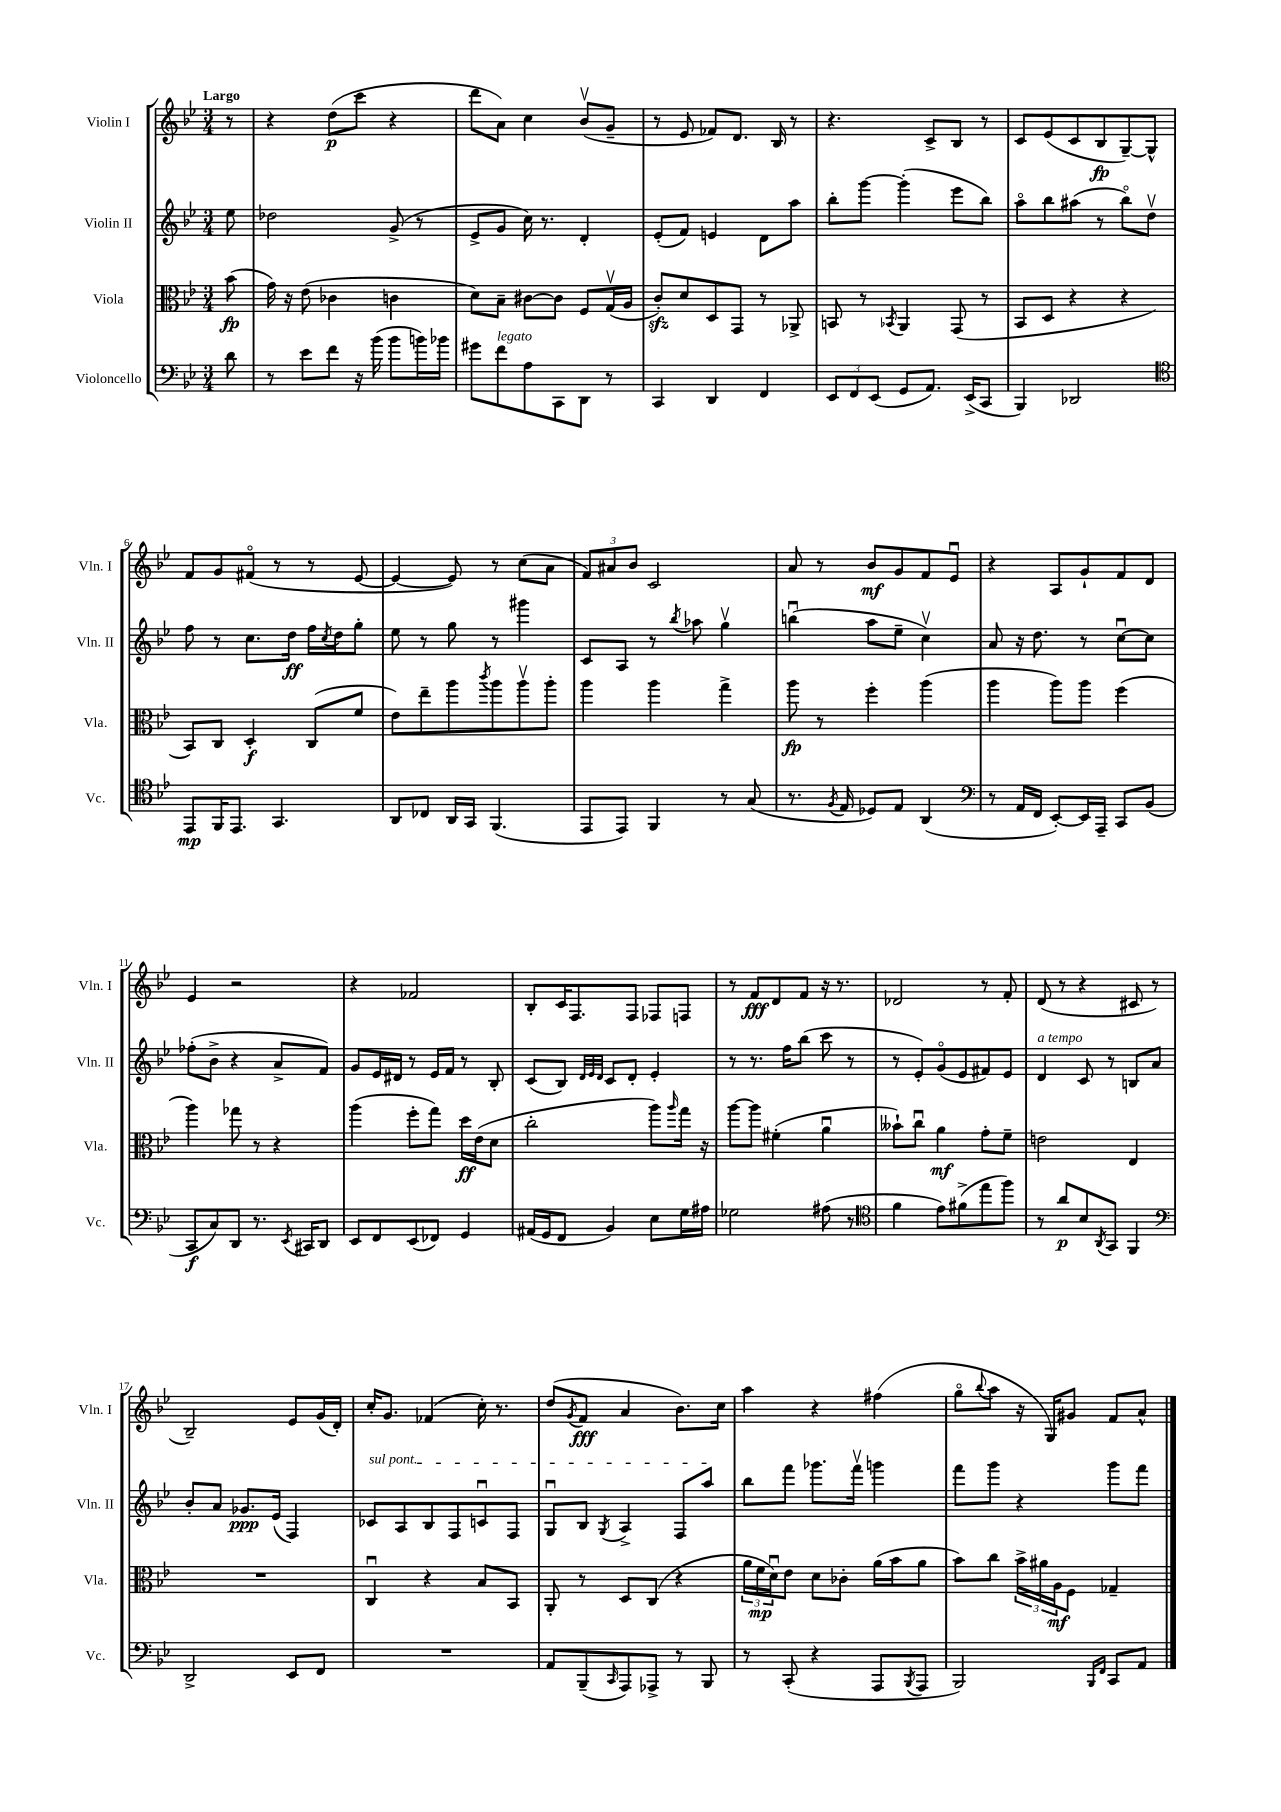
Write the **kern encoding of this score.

**kern	**kern	**kern	**kern
*staff4	*staff3	*staff2	*staff1
*clefF4	*clefC3	*clefG2	*clefG2
*k[b-e-]	*k[b-e-]	*k[b-e-]	*k[b-e-]
*M3/4	*M3/4	*M3/4	*M3/4
8d	(8b-	8ee-	8r
=	=	=	=
8r	16g)	2dd-	4r
.	16r	.	.
8e-	(8e-	.	.
8f	4c-	.	(8dd
16r	.	.	8ccc
(16b-	.	.	.
8b-	4c	(8g^	4r
16b)	.	8r	.
16b-	.	.	.
=	=	=	=
8g#	8d)	8e-^	8ddd
8f	8B-~	8g	8a)
8A	[8c#	16cc)	4cc
.	.	8.r	.
8CC	8c#]	.	.
8DD	8F	4d'	(8b-v
8r	(16Gv	.	8g~
.	16A	.	.
=	=	=	=
4CC	8c')	(8e-'	8r
.	8d	8f)	8e-
4DD	8D	4e	8f-)
.	8GG	.	8.d
4FF	8r	8d	.
.	.	.	16B-
.	8AA-^	8aa	8r
=	=	=	=
12EE-	8BB	8bb-'	4.r
12FF	.	.	.
.	8r	[8ggg	.
(12EE-	.	.	.
.	8qBB-	.	.
8GG	4AA	(4ggg']	.
8.AA)	.	.	8c^
.	(8GG	8eee-	8B-
(16EE-^	.	.	.
8CC	8r	8bb-)	8r
=	=	=	=
4BBB-)	8BB-	8aao	8c
.	8D	8bb-	(8e-
2DD-	4r	(8aa#	8c
.	.	8r	8B-
.	4r	8bb-o)	[8G~)
.	.	8ddv	8G^^]
=	=	=	=
*clefC4	*	*	*
8EE-	8BB-)	8ff	8f
16FF	8C	8r	8g
8.EE-	.	.	.
.	4D'	8.cc	(8f#o
4.GG	.	.	8r
.	.	16dd	.
.	(8C	16ff	8r
.	.	8qcc	.
.	.	16dd	.
.	8f	8gg'	[8e-
=	=	=	=
8AA	8e-)	8ee-	4e-_
8C-	8ee-~	8r	.
16AA	8aa	8gg	8e-])
16GG	.	.	.
.	8qccc	.	.
(4.FF	8aa	8r	8r
.	8aav	4ggg#	(8cc
.	8aa'	.	8a
=	=	=	=
8EE-	4aa	8c	12f)
.	.	.	12a#
8EE-)	.	8A	.
.	.	.	12b-
4FF	4aa	8r	2c
.	.	8qbb-	.
.	.	8aa-	.
8r	4gg^	4ggv	.
(8G	.	.	.
=	=	=	=
8.r	8aa	(4bbu	8a
.	8r	.	8r
8qF	.	.	.
16E-	.	.	.
8D-)	4ff'	8aa	8b-
8E-	.	8ee-~	8g
(4AA	(4aa	4ccv)	8f
.	.	.	8e-u
=	=	=	=
*clefF4	*	*	*
8r	4aa	8a	4r
16AA	.	16r	.
16FF	.	8.dd	.
[8EE-')	8aa)	.	8A
16EE-]	8aa	8r	8g`
16AAA~	.	.	.
8CC	(4ff	[8ccu	8f
(8BB-	.	8cc]	8d
=	=	=	=
8CC	4aa)	(8ff-'	4e-
8C)	.	8b-^	.
8DD	8gg-	4r	2r
8.r	8r	.	.
.	4r	8a^	.
8qEE-	.	.	.
16CC#	.	.	.
8DD	.	8f)	.
=	=	=	=
8EE-	(4aa	8g	4r
8FF	.	16e-	.
.	.	16d#	.
(8EE-	8ff'	8r	2f-
8FF-)	8gg)	16e-	.
.	.	16f	.
4GG	16dd	8r	.
.	(16e-	.	.
.	8d	8B-'	.
=	=	=	=
(16AA#	2cc'	(8c	8B-'
16GG	.	.	.
8FF	.	8B-)	16c
.	.	.	8.F
.	.	32qqd	.
.	.	32qqe-	.
.	.	32qqd	.
4BB-)	.	8c	.
.	.	8d'	8F
8E-	8aa)	4e-'	8F-
.	16qqaa	.	.
16G	16gg	.	8F
16A#	16r	.	.
=	=	=	=
2G-	[8aa	8r	8r
.	8aa]	8.r	8f
.	(4f#'	.	8d
.	.	16ff	.
.	.	(8bb-	8f
(8A#	4au	8ccc	16r
.	.	.	8.r
8r	.	8r	.
=	=	=	=
*clefC4	*	*	*
4f	8b--`)	8r	2d-
.	8ccu	8e-')	.
8e-)	4a	(8go	.
(8f#^	.	8e-	.
8ee-	8g'	8f#)	8r
8ff)	8f~	8e-	8f'
=	=	=	=
8r	2e	4d	(8d
8a	.	.	8r
8B-	.	8c	4r
8qAA	.	.	.
8GG	.	8r	.
4FF	4E-	8B	8c#
.	.	8a	8r
=	=	=	=
*clefF4	*	*	*
2DD^	2.r	8b-'	2B-~)
.	.	8a	.
.	.	8.g-	.
.	.	(16e-	.
8EE-	.	4F)	8e-
8FF	.	.	(16g
.	.	.	16d')
=	=	=	=
2.r	4Cu	8c-	16cc'
.	.	.	8.g
.	.	8A	.
.	4r	8B-	(4f-
.	.	8F	.
.	8B-	8cu	16cc')
.	.	.	8.r
.	8BB-	8F	.
=	=	=	=
8AA	8AA'	8Gu	(8dd
.	.	.	8qg
(8BBB-~	8r	8B-	8f
16qqCC	.	8qG	.
8AAA)	8D	4A^	4a
8AAA-^	(8C	.	.
8r	4r	8F	8.b-)
8BBB-	.	8aa	.
.	.	.	16cc
=	=	=	=
8r	24a	8bb-	4aa
.	24f	.	.
.	24du)	.	.
(8CC'	8e-	8fff	.
4r	8d	8.ggg-	4r
.	8c-'	.	.
.	.	16fffv	.
8AAA	(16a	4ggg	(4ff#
.	16b-	.	.
8qBBB-	.	.	.
8AAA	8a	.	.
=	=	=	=
2BBB-)	8b-)	8fff	8ggo
.	.	.	8qqbb-
.	8cc	8ggg	8aa
.	24b-^	4r	16r
.	24a#	.	.
.	.	.	16G)
.	24A	.	.
.	8F	.	8g#
16qqBBB-	.	.	.
16qqFF	.	.	.
8CC	4G-~	8ggg	8f
8AA	.	8fff	8a^^
==	==	==	==
*-	*-	*-	*-
